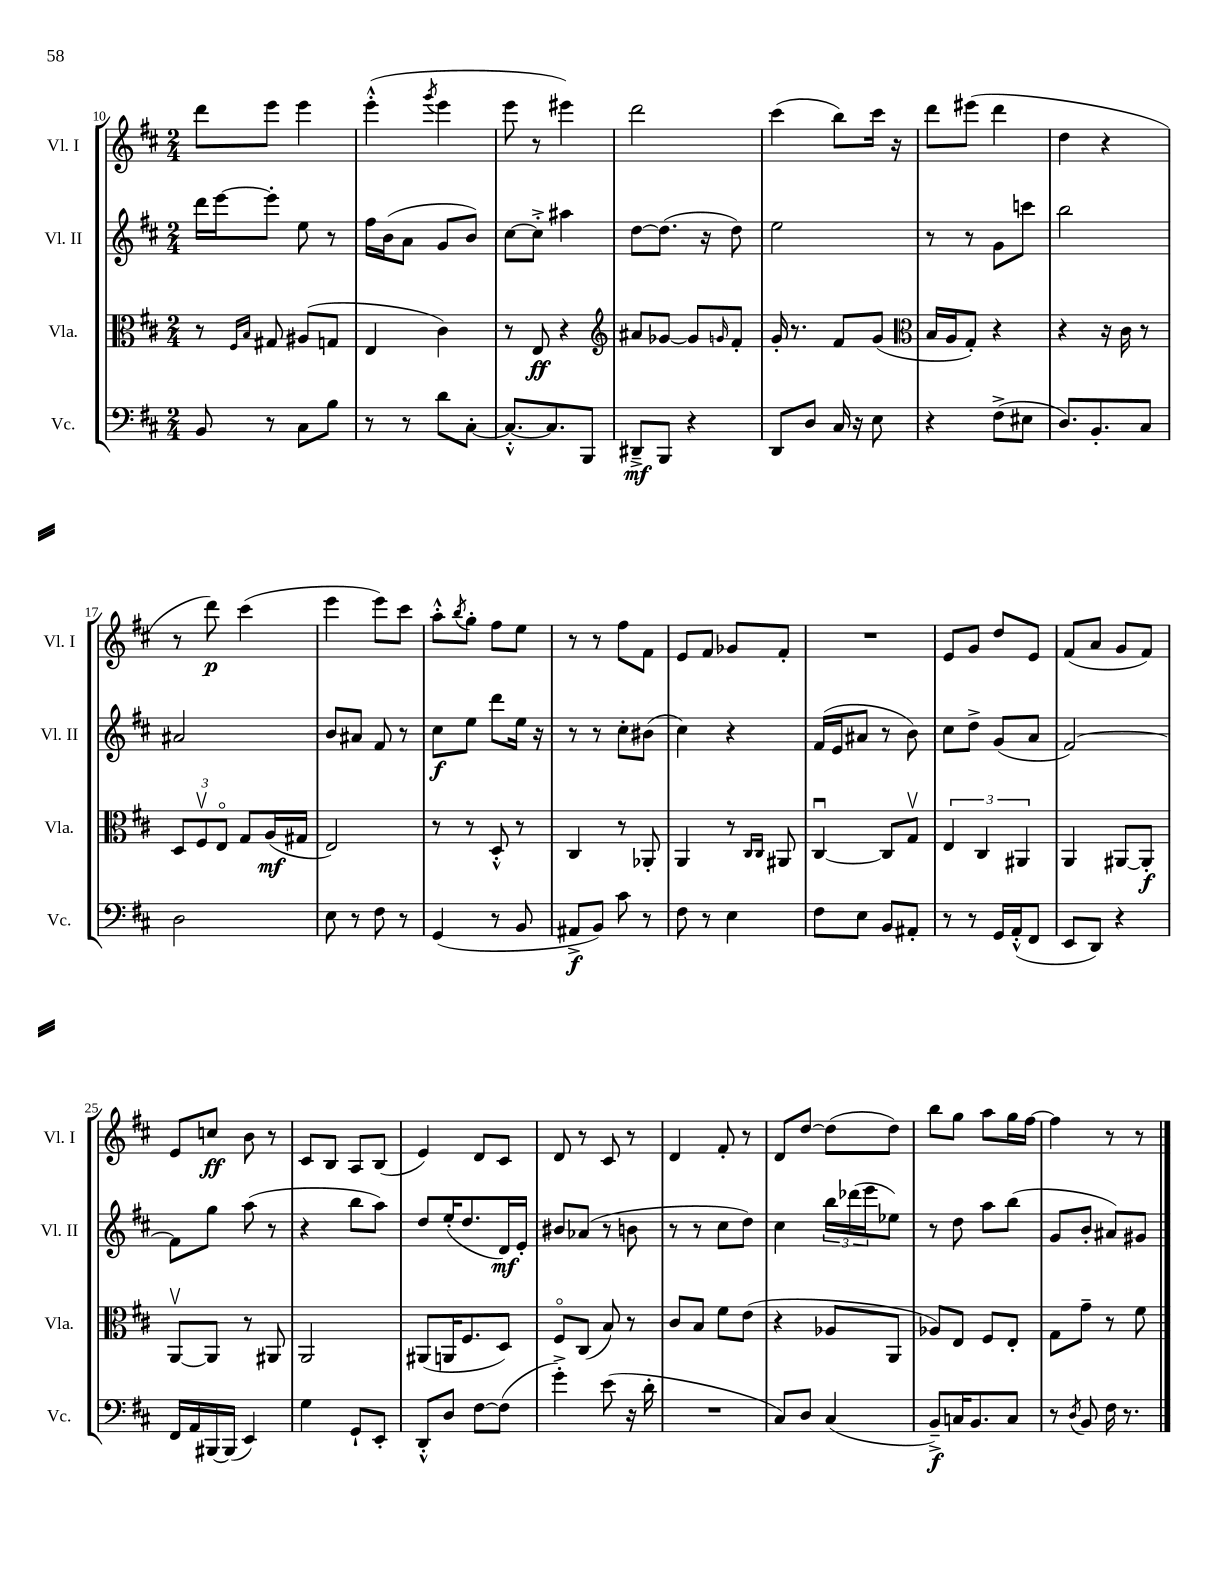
<<
\new StaffGroup <<
\new Staff = "s0" \with { instrumentName = "Vl. I" shortInstrumentName = "Vl. I" } {
    \clef treble \key d \major \numericTimeSignature \time 2/4
    d'''8 e'''8 e'''4 |
    e'''4-.-^( \acciaccatura { g'''8 } e'''4 |
    e'''8 r8 eis'''4) |
    d'''2 |
    cis'''4( b''8) cis'''16 r16 |
    d'''8 eis'''8( d'''4 |
    d''4 r4 |
    r8 d'''8\p) cis'''4( |
    e'''4 e'''8) cis'''8 |
    a''8-.-^ \acciaccatura { b''8 } g''8-. fis''8 e''8 |
    r8 r8 fis''8 fis'8 |
    e'8 fis'8 ges'8 fis'8-. |
    R2 |
    e'8 g'8 d''8 e'8 |
    fis'8( a'8 g'8 fis'8) |
    e'8 c''8\ff b'8 r8 |
    cis'8 b8 a8 b8( |
    e'4) d'8 cis'8 |
    d'8 r8 cis'8 r8 |
    d'4 fis'8-. r8 |
    d'8 d''8~ d''8( d''8) |
    b''8 g''8 a''8 g''16 fis''16~ |
    fis''4 r8 r8 \bar "|." |
}
\new Staff = "s1" \with { instrumentName = "Vl. II" shortInstrumentName = "Vl. II" } {
    \clef treble \key d \major \numericTimeSignature \time 2/4
    d'''16 e'''16~ e'''8-. e''8 r8 |
    fis''16 b'16( a'8 g'8 b'8) |
    cis''8~ cis''8-.-> ais''4 |
    d''8~ d''8.( r16 d''8) |
    e''2 |
    r8 r8 g'8 c'''8 |
    b''2 |
    ais'2 |
    b'8 ais'8 fis'8 r8 |
    cis''8\f e''8 d'''8 e''16 r16 |
    r8 r8 cis''8-. bis'8( |
    cis''4) r4 |
    fis'16( e'16 ais'8 r8 b'8) |
    cis''8 d''8-> g'8( a'8 |
    fis'2~) |
    fis'8 g''8 a''8( r8 |
    r4 b''8 a''8) |
    d''8 e''16-.( d''8. d'16\mf) e'16-. |
    bis'8 aes'8( r8 b'8 |
    r8 r8 cis''8 d''8) |
    cis''4 \tuplet 3/2 { b''16 des'''16( e'''16 } ees''8) |
    r8 d''8 a''8 b''8( |
    g'8 b'8-. ais'8) gis'8 \bar "|." |
}
\new Staff = "s2" \with { instrumentName = "Vla." shortInstrumentName = "Vla." } {
    \clef alto \key d \major \numericTimeSignature \time 2/4
    r8 \grace { fis16 b16 } gis8 ais8( g8 |
    e4 cis'4) |
    r8 e8\ff r4 |
    \clef treble ais'8 ges'8~ ges'8 \grace { g'16 } fis'8-. |
    g'16-. r8. fis'8 g'8( |
    \clef alto b16 a16 g8-.) r4 |
    r4 r16 cis'16 r8 |
    \tuplet 3/2 { d8 fis8\upbow e8\flageolet } g8 a16\mf( gis16 |
    e2) |
    r8 r8 d8-.-^ r8 |
    cis4 r8 aes,8-. |
    a,4 r8 \grace { cis16 cis16 } ais,8 |
    cis4~\downbow cis8 g8\upbow |
    \tuplet 3/2 { e4 cis4 ais,4 } |
    a,4 ais,8~ ais,8-.\f |
    a,8~\upbow a,8 r8 ais,8 |
    a,2 |
    ais,8( a,16 fis8. d8) |
    fis8\flageolet cis8( b8) r8 |
    cis'8 b8 fis'8 e'8( |
    r4 aes8 a,8 |
    aes8) e8 fis8 e8-. |
    g8 g'8-- r8 fis'8 \bar "|." |
}
\new Staff = "s3" \with { instrumentName = "Vc." shortInstrumentName = "Vc." } {
    \clef bass \key d \major \numericTimeSignature \time 2/4
    b,8 r8 cis8 b8 |
    r8 r8 d'8 cis8~-. |
    cis8.~-.-^ cis8. b,,8 |
    dis,8--->\mf b,,8 r4 |
    d,8 d8 cis16 r16 e8 |
    r4 fis8->( eis8 |
    d8.) b,8.-. cis8 |
    d2 |
    e8 r8 fis8 r8 |
    g,4( r8 b,8 |
    ais,8->\f b,8) cis'8 r8 |
    fis8 r8 e4 |
    fis8 e8 b,8 ais,8-. |
    r8 r8 g,16 a,16-.-^( fis,8 |
    e,8 d,8) r4 |
    fis,16 a,16 bis,,16~ bis,,16( e,4) |
    g4 g,8-! e,8-. |
    d,8-.-^ d8 fis8~ fis8( |
    g'4-.->) e'8( r16 d'16-. |
    R2 |
    cis8) d8 cis4( |
    b,8--->\f) c16 b,8. c8 |
    r8 \acciaccatura { d8 } b,8 fis16 r8. \bar "|." |
}
>>
>>
\layout { \context { \Score currentBarNumber = #10 } }
